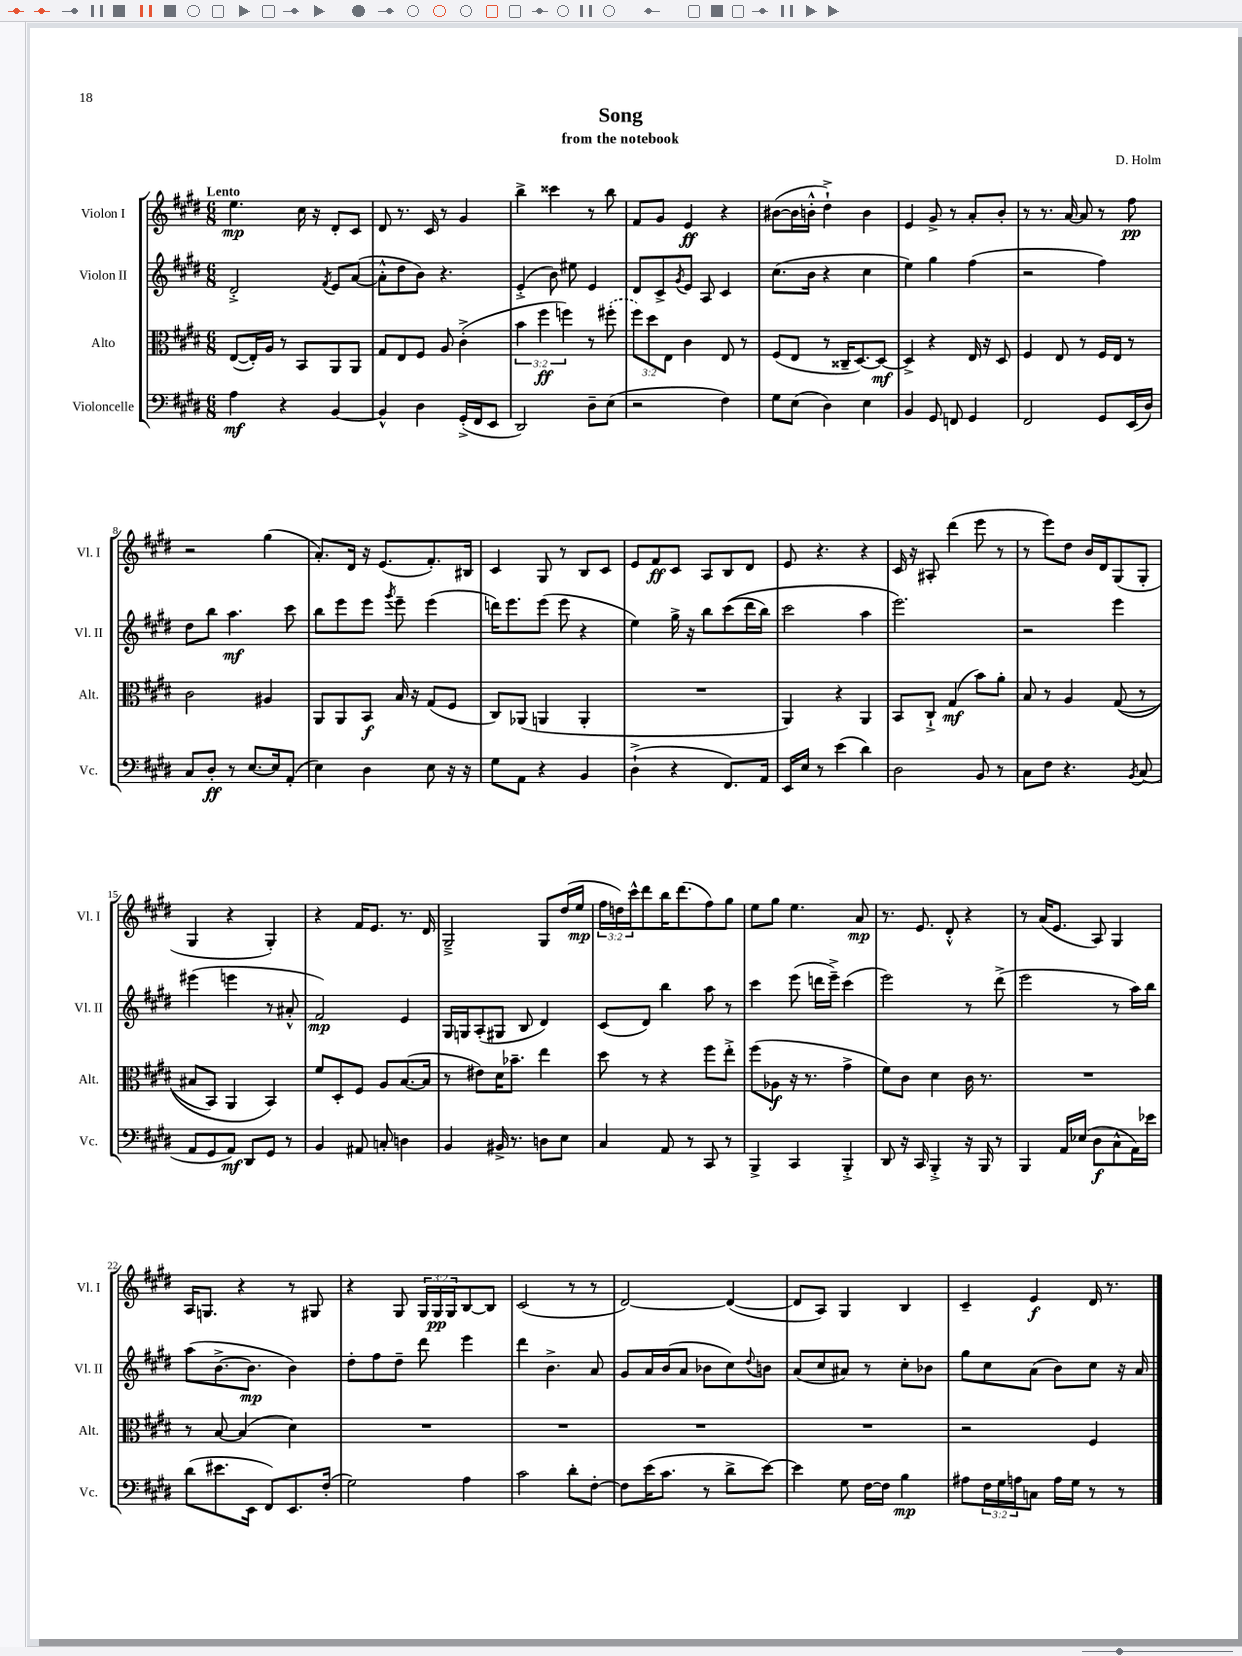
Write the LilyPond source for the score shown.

\header { title = "Song" composer = "D. Holm" subtitle = "from the notebook" }
<<
\new StaffGroup <<
\new Staff = "s0" \with { instrumentName = "Violon I" shortInstrumentName = "Vl. I" } {
    \clef treble \key e \major \numericTimeSignature \time 6/8 \override Staff.TupletNumber.text = #tuplet-number::calc-fraction-text \tempo "Lento"
    e''4.\mp cis''16 r16 dis'8-. cis'8 |
    dis'8 r8. cis'16 r8 gis'4 |
    b''4-> cisis'''4 r8 b''8 |
    fis'8 gis'8 e'4\ff r4 |
    bis'8~( bis'16 b'16-.-^ dis''4-!->) b'4 |
    e'4 gis'8-> r8 a'8-. b'8-. |
    r8 r8. a'16~ a'8 r8 fis''8\pp |
    r2 gis''4( |
    a'8.-.) dis'16 r16 e'8.( fis'8.-.) bis16 |
    cis'4 gis8 r8 b8 cis'8 |
    e'8 fis'8\ff cis'8 a8 b8 dis'8 |
    e'8 r4. r4 |
    cis'16 r16 ais8-. dis'''4( e'''8 r8 |
    r8 e'''8) dis''8 b'16 dis'16 gis8( gis8-. |
    gis4 r4 gis4-.) |
    r4 fis'16 e'8. r8. dis'16 |
    gis2---> gis8 dis''16( e''16\mp |
    \tuplet 3/2 { fis''16 d''16) cis'''16-^ } dis'''8 b''16 dis'''8.( fis''8) gis''8 |
    e''8 gis''8 e''4. a'8\mp |
    r8. e'8. dis'8-.-^ r4 |
    r8 a'16( e'8. a8) gis4 |
    a16 g8. r4 r8 gis8 |
    r4 gis8 \tuplet 3/2 { gis16 gis16\pp gis16 } b8~ b8 |
    cis'2( r8 r8 |
    dis'2~) dis'4~( |
    dis'8 a8) gis4 b4 |
    cis'4-- e'4\f dis'16 r8. \bar "|." |
}
\new Staff = "s1" \with { instrumentName = "Violon II" shortInstrumentName = "Vl. II" } {
    \clef treble \key e \major \numericTimeSignature \time 6/8
    dis'2-.-> \acciaccatura { fis'8 } e'8 a'8~( |
    a'8-.-^ dis''8 b'8) r4. |
    e'4-.->( b'8) eis''8 e'4 |
    dis'8 cis'8-> \acciaccatura { gis'8 } e'8 a8 cis'4 |
    cis''8.( b'16 r4 cis''4 |
    e''4) gis''4 fis''4( |
    r2 fis''4) |
    dis''8 b''8 a''4.\mf cis'''8 |
    b''8 e'''8 e'''8 \acciaccatura { gis'''8 } e'''8-- e'''4( |
    d'''16) e'''8. e'''8( e'''8 r4 |
    e''4) gis''16-> r16 b''8 cis'''8(\( dis'''16 b''16) |
    cis'''2 a''4 |
    e'''2.\) |
    r2 e'''4 |
    eis'''4( e'''4 r8 ais'8-.-^ |
    fis'2\mp) e'4 |
    gis16 g16 a8-.( gis8 b8 dis'4) |
    cis'8( dis'8) b''4 a''8 r8 |
    cis'''4 e'''8( d'''16 e'''16--->) cis'''4( |
    e'''2) r8 dis'''8->( |
    e'''2 r8 a''16) b''16 |
    a''8( b'8.~-> b'8.\mp b'4) |
    dis''8-. fis''8 dis''8-- dis'''8 e'''4 |
    dis'''4 b'4.-> a'8 |
    gis'8 a'16 b'16( a'8 bes'8 cis''8) \appoggiatura { dis''8 } b'8 |
    a'8( cis''8 ais'8) r8 cis''8-. bes'8 |
    gis''8 cis''8 a'8( b'8) cis''8 r16 a'16 \bar "|." |
}
\new Staff = "s2" \with { instrumentName = "Alto" shortInstrumentName = "Alt." } {
    \clef alto \key e \major \numericTimeSignature \time 6/8 \override Staff.TupletNumber.text = #tuplet-number::calc-fraction-text
    e8~( e16-.) a16 r8 b,8 a,8 a,8 |
    gis8 e8 fis8 a8 cis'4-.->( |
    \tuplet 3/2 { b'4 fis''4\ff f''4) } r8 \once \slurDashed fis''8-.( |
    \tuplet 3/2 { fis''8) dis''8 e8 } cis'4 e8 r8 |
    fis8( e8 r8 cisis16-- dis8.~) dis8~\mf |
    dis4-> r4 e16 r16 dis8 |
    fis4 e8 r8 fis16 e16 r8 |
    cis'2 ais4 |
    a,8 a,8 b,8\f b16 r16 gis8( fis8 |
    cis8) aes,8( a,4 a,4-. |
    R2. |
    a,4) r4 a,4 |
    b,8 cis8-!-> gis4\mf( b'8) a'8-. |
    b8 r8 a4 gis8(\( r8 |
    bis8 b,8) a,4 b,4\) |
    fis'8 dis8-. fis8 a8 b8.~( b16 |
    r8 eis'8) dis'16 bes'8.-- e''4 |
    dis''8 r8 r4 fis''8 e''8-.-> |
    fis''8( aes8\f r16 r8. gis'4-> |
    fis'8) cis'8 dis'4 cis'16 r8. |
    R2. |
    r8 b8~ b4( dis'4) |
    R2. |
    R2. |
    R2. |
    R2. |
    r2 fis4 \bar "|." |
}
\new Staff = "s3" \with { instrumentName = "Violoncelle" shortInstrumentName = "Vc." } {
    \clef bass \key e \major \numericTimeSignature \time 6/8 \override Staff.TupletNumber.text = #tuplet-number::calc-fraction-text
    a4\mf r4 b,4~ |
    b,4-^ dis4 gis,16-.->( fis,16 e,8 |
    dis,2) dis8-- e8( |
    r2 fis4) |
    gis8 e8( dis4) e4 |
    b,4 gis,8 f,8 gis,4 |
    fis,2 gis,8 e,16( dis16) |
    cis8 dis8-.\ff r8 e8.~ e16 a,8-.( |
    e4) dis4 e8 r16 r16 |
    gis8 a,8 r4 b,4 |
    dis4-!->( r4 fis,8.) a,16 |
    e,16 e16 r8 e'4( dis'4) |
    dis2 b,8 r8 |
    cis8 fis8 r4. \acciaccatura { b,8 } cis8( |
    a,8 gis,8 a,8\mf) dis,8 gis,8 r8 |
    b,4 ais,8 c8-. d4 |
    b,4 bis,16-> r8. d8 e8 |
    cis4 a,8 r8 cis,8 r8 |
    b,,4-> cis,4 b,,4-.-> |
    dis,8 r16 cis,16 b,,4-.-> r16 b,,16 r8 |
    b,,4 a,16 ees16( dis8\f cis8-^ a,16) ees'16 |
    dis'8( eis'8. e,16 fis,8) e,8. fis16-.( |
    gis2) a4 |
    cis'2 dis'8-. fis8~-. |
    fis8 e'16( cis'8. r8 dis'8-> e'8~) |
    e'4 gis8 fis16~ fis16 b4\mp |
    ais8 \tuplet 3/2 { fis16 gis16 a16 } c8 a16 gis16 r8 r8 \bar "|." |
}
>>
>>
